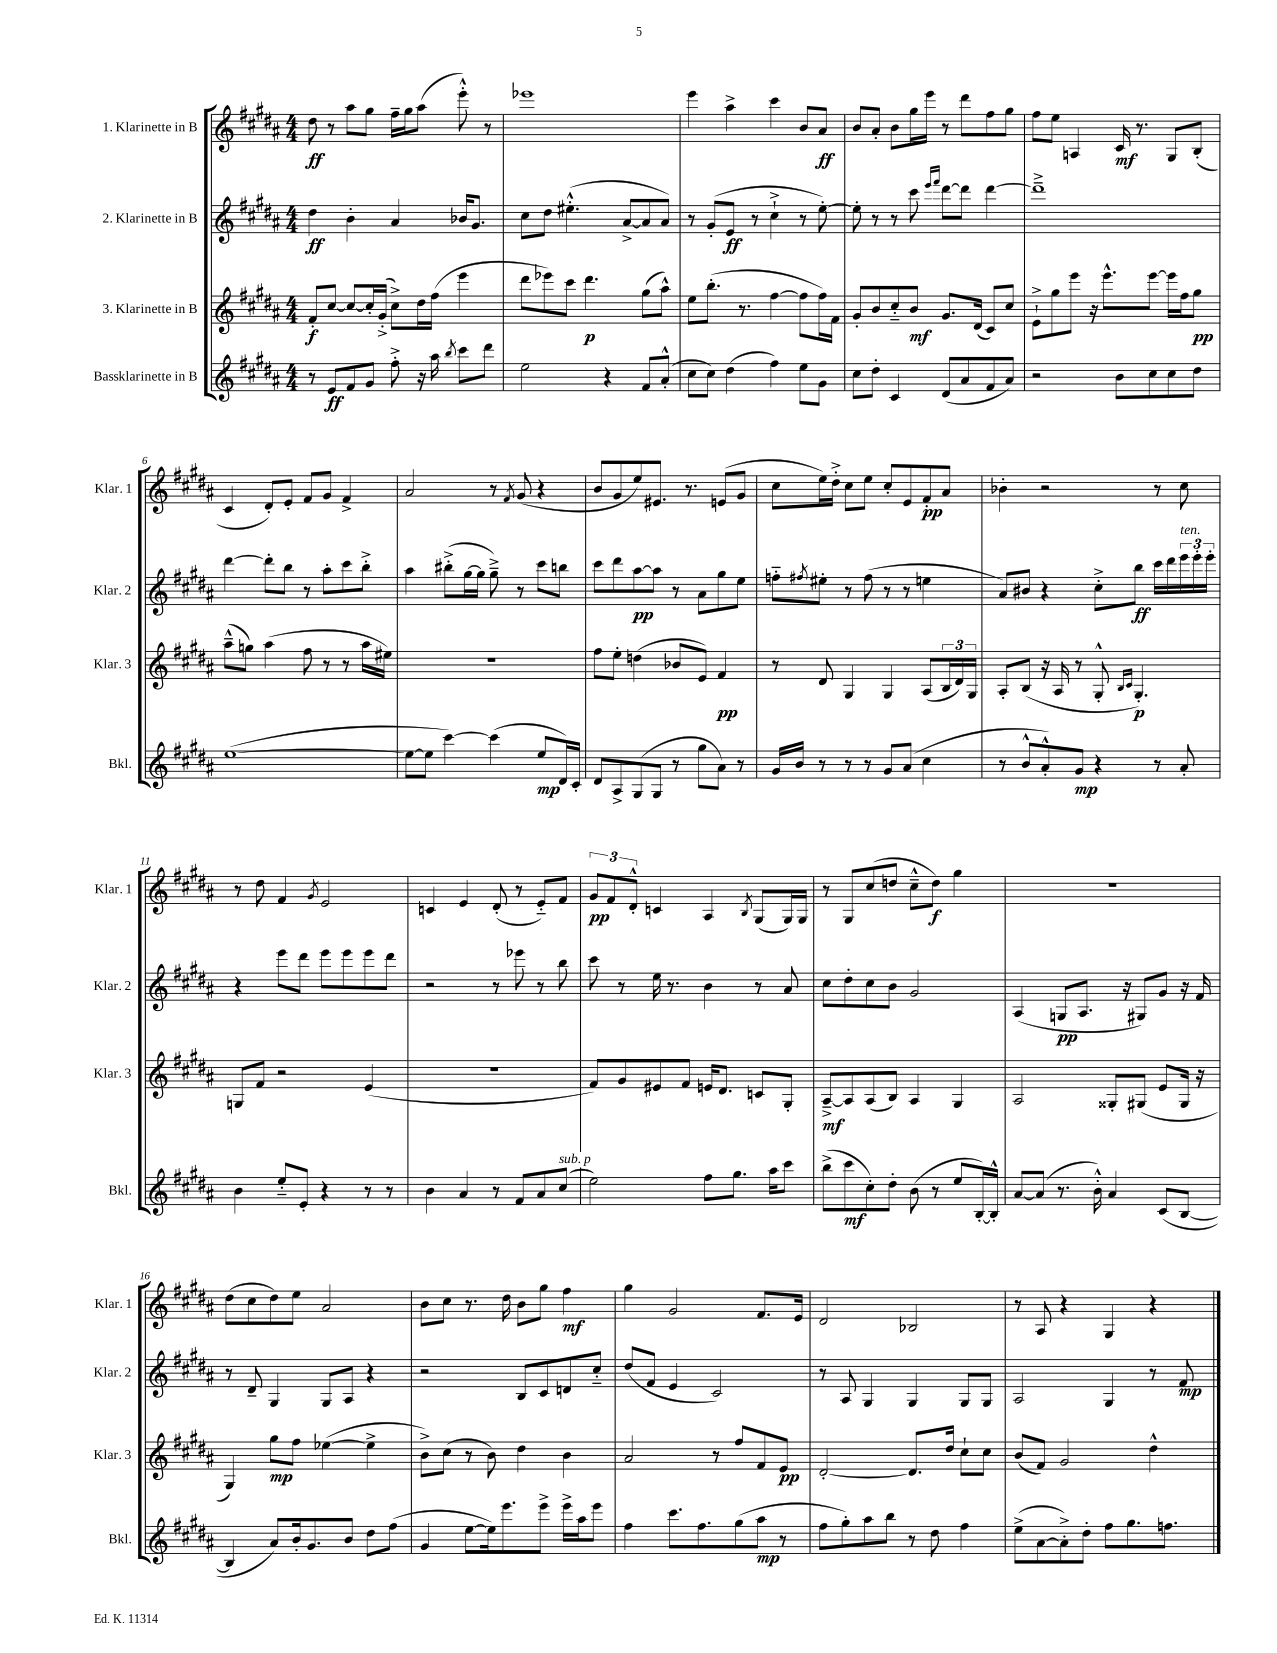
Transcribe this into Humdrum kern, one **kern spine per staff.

**kern	**kern	**kern	**kern
*staff4	*staff3	*staff2	*staff1
*clefG2	*clefG2	*clefG2	*clefG2
*k[f#c#g#d#a#]	*k[f#c#g#d#a#]	*k[f#c#g#d#a#]	*k[f#c#g#d#a#]
*M4/4	*M4/4	*M4/4	*M4/4
8r	8f#'/L	4dd#\	8dd#\
8e/L	[8cc#/J	.	8r
8f#/	8cc#/_L	4b'\	8aa#\L
8g#/J	16cc#'/]L	.	8gg#\J
.	(16g#'^/JJ	.	.
8ff#'^\	8cc#^\L)	4a#/	16ff#~\LL
.	.	.	16gg#\J
16r	16dd#\L	.	(8aa#\J
16aa#\	(16ff#\JJ	.	.
8qbb/	.	.	.
8ccc#\L	4eee\	16b-/LK	8eee'^^\)
.	.	8.g#/J	.
8ddd#\J	.	.	8r
=	=	=	=
2ee\	8ddd#\L	8cc#\L	1eee-
.	8eee-\)	8dd#\J	.
.	8ccc#\J	(4.ee#'^^\	.
.	4.ddd#\	.	.
4r	.	.	.
.	.	[8a#^/L	.
8f#/L	(8gg#\L	8a#/]	.
(8a#'^^/J	8aa#^^\J)	8a#/J)	.
=	=	=	=
8cc#\L	8ee\L	8r	4eee\
8cc#\J)	(8.bb'\J	(8g#'/L	.
(4dd#\	.	8e/J	4aa#^\
.	8.r	.	.
.	.	8r	.
4ff#\)	[4ff#\	4cc#`^\	4ccc#\
8ee\L	8ff#\]L	8r	8b/L
8g#\J	16ff#\L)	[8ee'\)	8a#/J
.	16f#\JJ	.	.
=	=	=	=
8cc#\L	8g#'/L	8ee'\]	8b/L
8dd#'\J	8b/	8r	8a#'/J
4c#/	8cc#'~/	8r	8b\L
.	8b/J	8ccc#\	16gg#\L
.	.	.	16eee\JJ
.	.	16qqeee/LL	.
.	.	16qqfff#/JJ	.
(8d#/L	8.g#/L	[8ddd#\L	8r
8a#/	.	8ddd#\]J	8ddd#\L
.	(16d#/Jk	.	.
8f#/	8c#/L)	[4ddd#\	8ff#\
8a#/J)	8cc#/J	.	8gg#\J
=	=	=	=
2r	8e`^\L	1ddd#~^]	8ff#\L
.	8gg#\	.	8ee\J
.	8eee\J	.	4A/
.	16r	.	.
.	8.eee^^\L	.	.
8b\L	.	.	16c#/
.	.	.	8.r
8cc#\	[8eee\J	.	.
8cc#\	16eee\]LL	.	8G#/L
.	16ff#\J	.	.
8dd#\J	8gg#\J	.	(8B'/J
=	=	=	=
([1ee	(8aa#~^^\L	[4ddd#\	4c#/
.	8gg\J)	.	.
.	(4aa#\	8ddd#'\]L	8d#'/L)
.	.	8bb\J	8e'/J
.	8ff#\	8r	8f#/L
.	8r	8aa#'\L	8g#/J
.	8r	8ccc#\	4f#^/
.	16aa#\LL	8bb'^\J	.
.	16ee#\JJ)	.	.
=	=	=	=
8ee\_L	1r	4aa#\	2a#/
8ee\]J	.	.	.
[4ccc#\)	.	(8bb#'^\L	.
.	.	[16gg#\L	.
.	.	16gg#\]JJ	.
(4ccc#\]	.	8gg#~^\)	8r
.	.	.	8qf#/
.	.	8r	(8g#/
8ee/L	.	8ccc#\L	4r
16d#/L)	.	8bb\J	.
16c#'/JJ	.	.	.
=	=	=	=
8d#/L	8ff#\L	8ccc#\L	8b/L
8A#^/	8ee'\J	8ddd#\	8g#/
(8G#/	(4dd\	[8aa#\	8ee/)
8G#/J	.	8aa#\]J	8.e#/J
8r	8b-/L	8r	.
.	.	.	8.r
8gg#\L	8e/J)	8a#\L	.
8a#\J)	4f#/	8gg#\	(8e/L
8r	.	8ee\J	8g#/J
=	=	=	=
16g#/LL	8r	8ff'~\L	8cc#\L
16b/JJ	.	.	.
.	.	8qff#/	.
8r	8d#/	8ee#'\J	16ee\L)
.	.	.	16dd#'^\JJ
8r	4G#/	8r	8cc#\L
8r	.	(8ff#\	8ee\J
8g#/L	4G#/	8r	8cc#'/L
(8a#/J	.	8r	8e/
4cc#\	(8A#/L	4ee\	8f#'/
.	24B/L	.	8a#/J
.	24d#/)	.	.
.	24G#/JJ	.	.
=	=	=	=
8r	8A#'/L	8a#/L)	4b-'\
8b^^/L	(8B/J	8b#/J	.
8a#'^^/)	16r	4r	2r
.	16A#/	.	.
8g#/J	8r	.	.
4r	8G#'^^/	8cc#'^\L	.
.	16qqB/LL	.	.
.	16qqc#/JJ	.	.
.	4.G#'/)	8bb\J	.
8r	.	16ccc#\LL	8r
.	.	16ddd#\	.
8a#'/	.	24eee\	8cc#\
.	.	24eee'\	.
.	.	24eee'\JJ	.
=	=	=	=
4b\	8G/L	4r	8r
.	8f#/J	.	8dd#\
8ee'~/L	2r	8eee\L	4f#/
8e'/J	.	8ddd#\J	.
.	.	.	8qg#/
4r	.	8eee\L	2e/
.	.	8eee\	.
8r	(4e/	8eee\	.
8r	.	8ddd#\J	.
=	=	=	=
4b\	1r	2r	4c/
4a#/	.	.	4e/
8r	.	8r	(8d#'/
8f#/L	.	8eee-\	8r
8a#/	.	8r	8e'~/L)
(8cc#/J	.	8bb\	8f#/J
=	=	=	=
2ee\)	8f#/L)	8ccc#\	12g#/L
.	.	.	12f#/
.	8g#/	8r	.
.	.	.	12d#'^^/J
.	8e#/	16ee\	4c/
.	.	8.r	.
.	8f#/J	.	.
8ff#\L	16e/LK	4b\	4A#/
.	8.d#/J	.	.
8.gg#\J	.	.	.
.	.	.	8qB/
.	8c/L	8r	(8G#/L
16aa#\LK	.	.	.
8ccc#\J	8G#'/J	8a#/	16G#/L)
.	.	.	16G#/JJ
=	=	=	=
(8bb^\L	[8A#~^/L	8cc#\L	8r
8ccc#\	8A#/]	8dd#'\	8G#/L
8cc#'\)	(8A#/	8cc#\	(8cc#/
8dd#'\J	8B/J)	8b\J	8dd/J
(8b\	4A#/	2g#/	8cc#~^^\L
8r	.	.	8dd\J)
8ee/L	4G#/	.	4gg#\
[16B'/L)	.	.	.
16B'^^/]JJ	.	.	.
=	=	=	=
[8a#/L	2A#/	(4A#/	1r
(8a#/]J	.	.	.
8.r	.	8G/L	.
.	.	8.A#/J	.
16b'^^\)	.	.	.
4a#/	8G##'/L	.	.
.	.	16r	.
.	(8G#/J	8G#/L)	.
(8c#/L	8e/L	8g#/J	.
[8B/J	16G#/Jk	16r	.
.	16r	16f#/	.
=	=	=	=
4B/]	4G#/)	8r	(8dd#\L
.	.	8d#~/	8cc#\
8a#/L)	8gg#\L	4G#/	8dd#\)
16b'/k	8ff#\J	.	8ee\J
8.g#/	.	.	.
.	([4ee-\	8G#/L	2a#/
8b/J	.	8A#/J	.
8dd#\L	4ee-^\]	4r	.
(8ff#\J	.	.	.
=	=	=	=
4g#/	8b^\L)	2r	8b\L
.	(8cc#\J	.	8cc#\J
[8ee\L	8r	.	8.r
16ee\]k)	8b\)	.	.
8.eee\	.	.	16dd#\
.	4dd#\	8B/L	8b\L
8eee^\J	.	8c#/	8gg#\J
16eee^\LL	4b\	8d/	4ff#\
16aa#\J	.	.	.
8eee\J	.	8cc#'~/J	.
=	=	=	=
4ff#\	2a#/	(8dd#/L	4gg#\
.	.	8f#/J	.
8.ccc#\L	.	4e/	2g#/
8.ff#\	.	.	.
.	8r	2c#/)	.
(8gg#\	8ff#/L	.	.
8aa#\J	8f#/	.	8.f#/L
8r	8e/J	.	.
.	.	.	16e/Jk
=	=	=	=
8ff#\L	[2d#'/	8r	2d#/
8gg#'\)	.	8A#/	.
8aa#\	.	4G#/	.
8bb\J	.	.	.
8r	8.d#/]L	4G#/	2B-/
8dd#\	.	.	.
.	16dd#/Jk	.	.
4ff#\	8cc#`\L	8G#/L	.
.	8cc#\J	8G#/J	.
=	=	=	=
(8ee^\L	(8b/L	2A#/	8r
[8a#\	8f#/J)	.	8A#/
8a#'^\])	2g#/	.	4r
8dd#'\J	.	.	.
8ff#\L	.	4G#/	4G#/
8.gg#\	.	.	.
.	4dd#^^\	8r	4r
8.ff\J	.	.	.
.	.	8f#/	.
==	==	==	==
*-	*-	*-	*-
